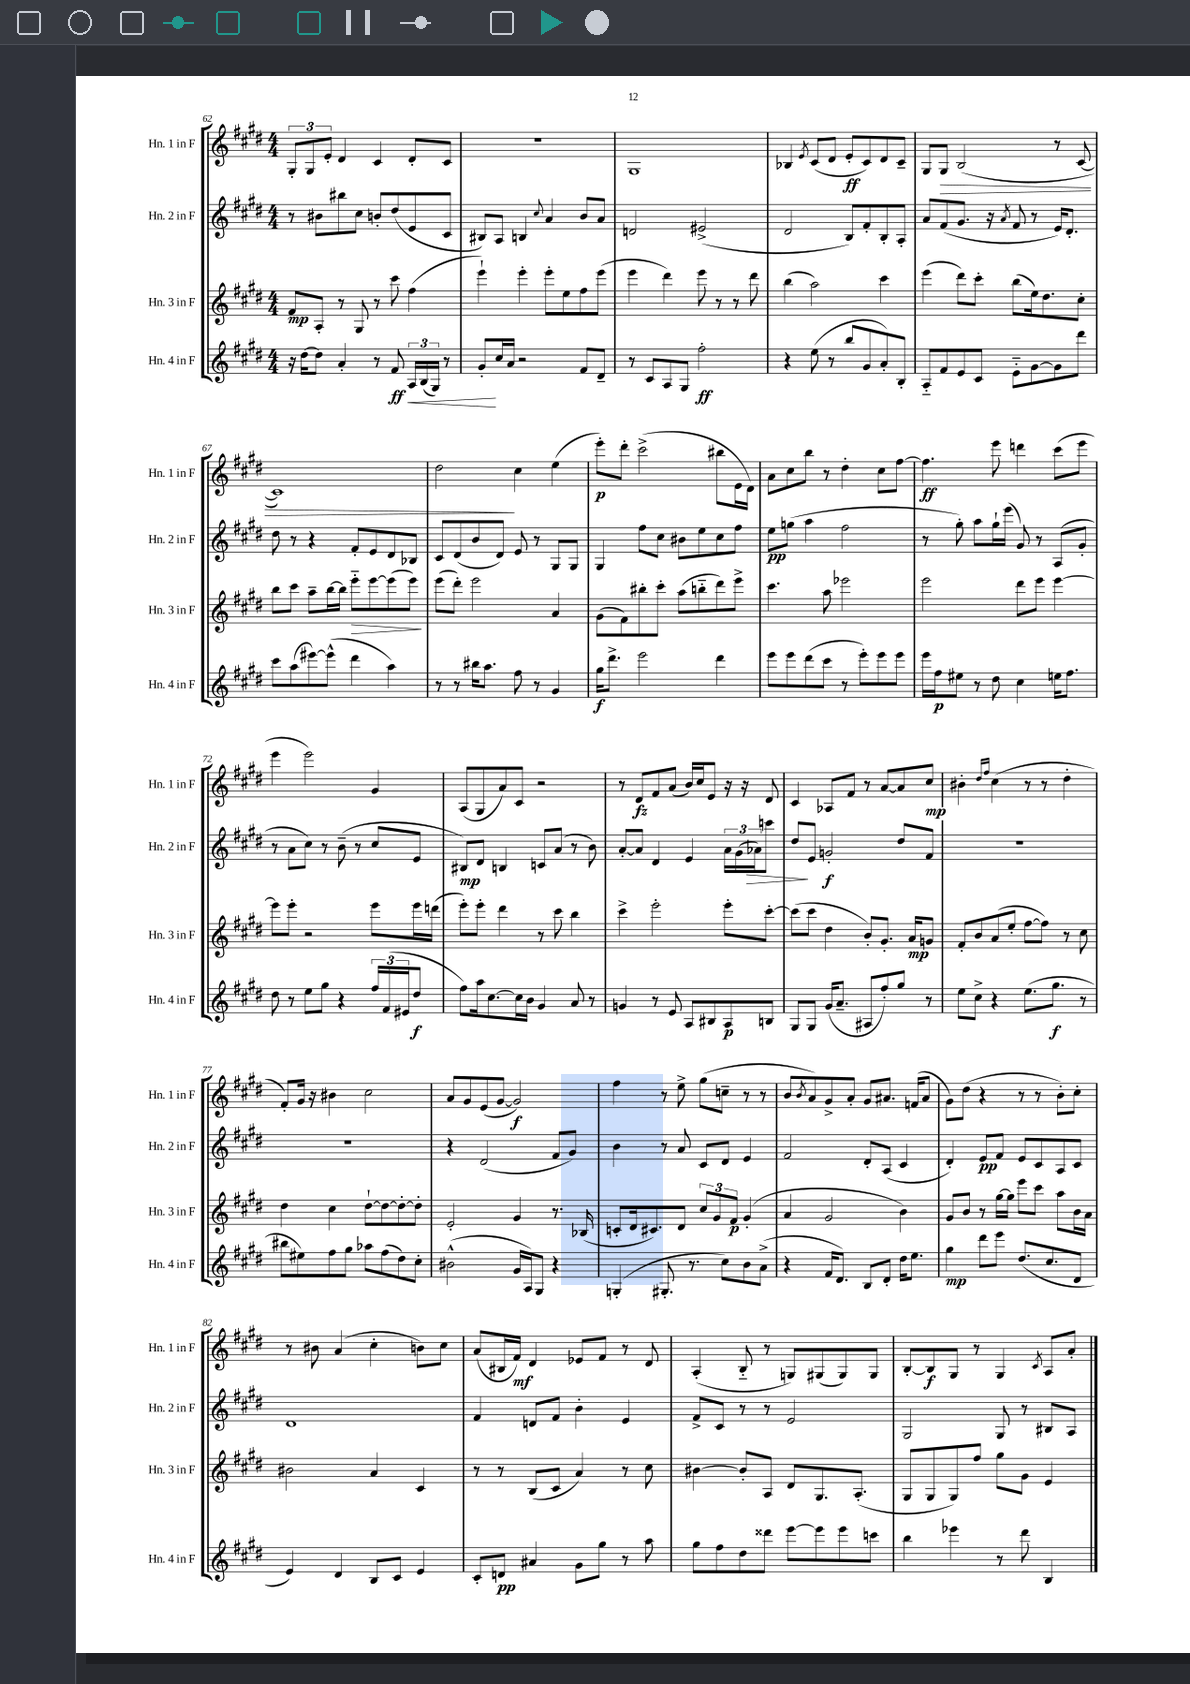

**kern	**kern	**kern	**kern
*staff4	*staff3	*staff2	*staff1
*clefG2	*clefG2	*clefG2	*clefG2
*k[f#c#g#d#]	*k[f#c#g#d#]	*k[f#c#g#d#]	*k[f#c#g#d#]
*M4/4	*M4/4	*M4/4	*M4/4
16r	8f#	8r	12G#'
[16dd#	.	.	.
.	.	.	12G#
8dd#]	8A'	8b#	.
.	.	.	12e'
4a'	8r	8bb#	4d#
.	8G#	8cc#	.
8r	8r	8b'	4c#
8f#	8ccc#	(8dd#	.
24A	(4ff#	8e	8d#'
(24B	.	.	.
24G#)	.	.	.
8r	.	8c#	8c#
=	=	=	=
8g#'	4eee`)	8B#)	1r
16cc#	.	8A	.
16a	.	.	.
2r	4eee'	4B	.
.	.	8qqcc#	.
.	8eee'	4a	.
.	8ee	.	.
8f#	8ff#	8b	.
8d#~	(8eee	8a	.
=	=	=	=
8r	4eee	2d	1G#
8c#	.	.	.
8A	4ddd#)	.	.
8G#	.	.	.
2ff#'	8eee	(2e#^	.
.	8r	.	.
.	8r	.	.
.	8ddd#	.	.
=	=	=	=
4r	(4bb	2d#	4B-
.	.	.	8qe
(8ee	2aa)	.	(8c#
8r	.	.	8d#
8bb	.	8B)	8e'
8g#	.	8f#'	8c#)
8a')	4ccc#	8B'	8d#
8B'	.	8A'	8c#~
=	=	=	=
8A'~	(4eee	8a	8G#
8f#	.	(8f#	8G#
8e	8ddd#)	8.g#	(2B
8c#	8ccc#'	.	.
.	.	16r	.
.	.	8qa	.
8e'~	(8bb	8f#	.
[8g#	16ee)	8r	.
.	8.dd#	.	.
8g#]	.	16e)	8r
.	.	8.d#'	.
8ddd#	8cc#'	.	[8c#
=	=	=	=
8ccc#	8bb	8dd#	1c#])
(8aa	8ccc#	8r	.
[8eee#)	8aa~	4r	.
(8eee#^^]	[16bb	.	.
.	16bb]	.	.
4ddd#	8eee'~	8f#'	.
.	[8eee	8e	.
4aa)	(8eee]	8d#	.
.	8eee)	8B-	.
=	=	=	=
8r	(8eee	8c#	2dd#
8r	8ddd#')	(8d#	.
16bb#	2eee	8b	.
8.aa	.	.	.
.	.	8d#)	.
8ff#	.	8e	4cc#
8r	.	8r	.
4g#	4a	8G#	(4ee
.	.	8G#	.
=	=	=	=
16gg#	(8g#	4G#	8eee')
8.ddd#^	.	.	.
.	8f#)	.	8ddd#'
2eee	8bb#'	8ff#	(2ccc#^
.	8ccc#'	8cc#	.
.	(8aa	8b#	.
.	8bb'~	8ee	.
4ddd#	8ddd#)	8cc#	8bb#
.	8eee^	8ff#	16e
.	.	.	16d#)
=	=	=	=
8eee	4.ccc#	8ee	8a
8eee	.	(8gg	8cc#
(8ddd#	.	4aa	8bb
8ccc#	8aa	.	8r
8r	2eee-	2ff#	4dd#'
8eee')	.	.	.
8eee	.	.	8cc#
8eee	.	.	[8ff#
=	=	=	=
16eee	2eee	8r	4.ff#]
16ff#	.	.	.
8ee#	.	8gg#')	.
8r	.	8aa	.
8dd#	.	16gg#`	8eee
.	.	(16eee	.
4cc#	8ddd#	8g#)	4ddd
.	8eee	8r	.
16ee	[4eee	(8A	(8ccc#
8.ff#	.	.	.
.	.	8g#'	8eee
=	=	=	=
8dd#	8eee]	8r	4eee
8r	8eee'	8a	.
8ee	2r	8cc#)	2eee)
8gg#	.	8r	.
4r	.	(8b~	.
.	.	8r	.
24ff#	8eee	8cc#	4g#
(24f#	.	.	.
24e#	.	.	.
8dd#	16eee	8e	.
.	(16ddd	.	.
=	=	=	=
8ff#)	8eee')	8B#)	(8A
16aa	8eee'	8d#	8G#
[8.cc#	.	.	.
.	4ddd#	4B	8a)
16cc#]	.	.	8c#
16b	.	.	.
4g#	8r	8c	2r
.	8ccc#	(8a	.
8a	4bb	8r	.
8r	.	8b)	.
=	=	=	=
4g	4ccc#^	[8a'	8r
.	.	8a]	8d#
8r	2eee'	4d#	8f#
8e	.	.	(8a
8A	.	4e	16b)
.	.	.	16cc#
8B#	.	.	8e
8A	8eee'	24a	16r
.	.	(24g#	.
.	.	.	16r
.	.	24a-)	.
8B	[8ccc#'	8ccc	8d#
=	=	=	=
8G#	(8ccc#]	8dd#	4c#
8G#	8ccc#	8e	.
(16g#	4dd#	2g'	8A-
8.a~	.	.	.
.	.	.	8f#
8A#	8b')	.	8r
8ff#')	8.g#'	.	[8a
8gg#	.	8dd#	8a]
.	16a	.	.
8r	8g	8f#	8cc#
=	=	=	=
8ee	8f#'	1r	4b#'
8cc#^	8b	.	.
.	.	.	16qqdd#
.	.	.	16qqff#
4r	(8a	.	(4cc#
.	8ee'	.	.
(8.ee	[8ff#	.	8r
.	8ff#])	.	8r
8.gg#	.	.	.
.	8r	.	4dd#'
8r	8cc#	.	.
=	=	=	=
8bb#	4dd#	1r	8f#')
8ee#)	.	.	16g#
.	.	.	16r
8ff#	4cc#	.	4b#
8gg#	.	.	.
8aa-	[8dd#`	.	2cc#
(8ff#	8dd#_	.	.
8dd#)	8dd#'_	.	.
8cc#'	8dd#']	.	.
=	=	=	=
(2b#^^	2e'	4r	8a
.	.	.	8g#
.	.	(2d#	(8e
.	.	.	[8g#
16g#	4g#	.	2g#])
16A)	.	.	.
8G#	.	.	.
4r	8.r	8f#	.
.	.	8g#)	.
.	(16B-	.	.
=	=	=	=
(4G'	8c'	4b	4ff#
.	16d#	.	.
.	8.c#)	.	.
8.G#'	.	8r	8r
.	8d#	8a	8ee^
8.r	.	.	.
.	12cc#	8c#	(8gg#
.	12g#	.	.
8cc#)	.	8d#	8cc~
.	12f#	.	.
8b	(4g#'	4e	8r
(8a^	.	.	8r
=	=	=	=
4r	4a	2f#	8b
.	.	.	8qb
.	.	.	8a)
16f#	2g#	.	8g#^
8.d#)	.	.	.
.	.	.	8a'
8B	.	8d#'	8g#
8d#'	.	(8A	8.a#
16dd#	4b)	4c#	.
8.ee	.	.	(16f
.	.	.	8a#
=	=	=	=
4gg#	8g#	4d#')	8g#)
.	8b	.	(8dd#
8ddd#	8r	8e	4r
8eee	[16gg#	8f#	.
.	16gg#]	.	.
(8.dd#	8eee	8e	8r
.	8ccc#	8c#	8r
8.cc#	.	.	.
.	8aa	8A	8b')
8d#	16b	8c#	8cc#'
.	16a	.	.
=	=	=	=
4e)	2b#	1d#	8r
.	.	.	8b#
4d#	.	.	(4a
8B	4a	.	4cc#'
8c#	.	.	.
4e	4c#	.	8b)
.	.	.	8cc#
=	=	=	=
8c#'	8r	4f#	(8a
8d	8r	.	16B#
.	.	.	16f#)
4a#	(8B	8d	4d#
.	8c#	8f#	.
8g#	4a)	4b'	8e-
8gg#	.	.	8f#
8r	8r	4e	8r
8aa	8cc#	.	8d#
=	=	=	=
8gg#	[4b#	8f#^	(4A'
8ff#	.	8c#	.
8dd#	8b#']	8r	8B'~
8ddd##	8A	8r	8r
[8eee	8d#	2e	8G)
8eee]	8.G#	.	(8G#
8eee	.	.	8G#)
.	(8.A'	.	.
8ccc	.	.	8G#
=	=	=	=
4bb	8G#	2G#	[8B'
.	8G#	.	8B]
4eee-	8G#)	.	8G#
.	8ff#	.	8r
8r	8gg#	8G#	4G#
8ddd#	8g#	8r	.
.	.	.	8qc#
4B	4e	8B#	8A
.	.	8A	8a'
==	==	==	==
*-	*-	*-	*-
